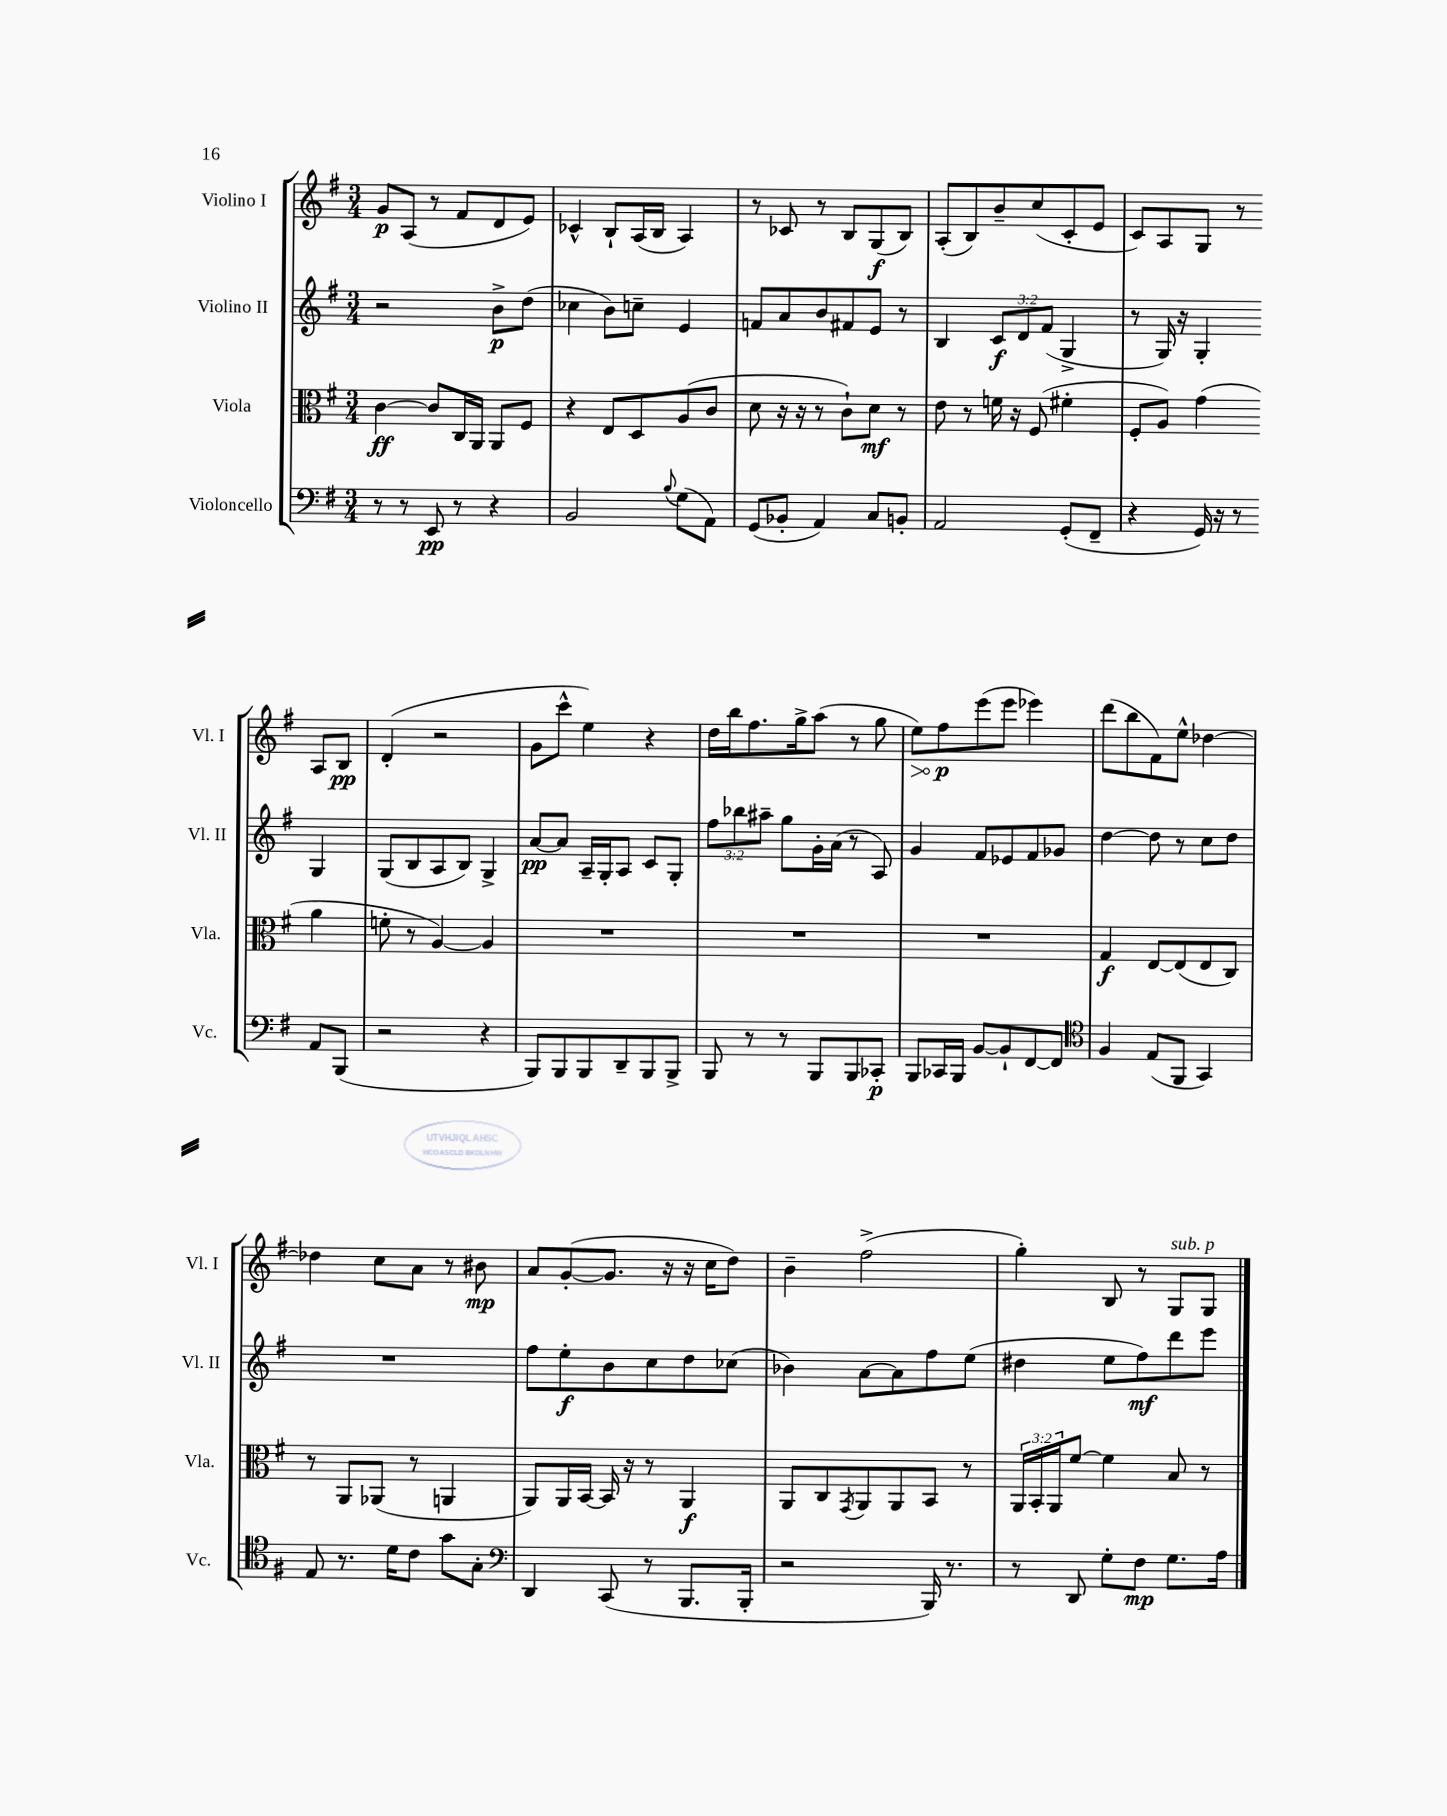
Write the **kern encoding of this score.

**kern	**dynam	**kern	**dynam	**kern	**dynam	**kern	**dynam
*part4	*part4	*part3	*part3	*part2	*part2	*part1	*part1
*staff4	*staff4	*staff3	*staff3	*staff2	*staff2	*staff1	*staff1
*I"Violoncello	*	*I"Viola	*	*I"Violino II	*	*I"Violino I	*
*I'Vc.	*	*I'Vla.	*	*I'Vl. II	*	*I'Vl. I	*
*clefF4	*	*clefC3	*	*clefG2	*	*clefG2	*
*k[f#]	*	*k[f#]	*	*k[f#]	*	*k[f#]	*
*M3/4	*	*M3/4	*	*M3/4	*	*M3/4	*
=1	=1	=1	=1	=1	=1	=1	=1
8r	.	[4c\	ff	2r	.	8g/L	p
8r	.	.	.	.	.	(8A/J	.
8EE/	pp	8c/L]	.	.	.	8r	.
8r	.	16C/L	.	.	.	8f#/L	.
.	.	16AA/JJ	.	.	.	.	.
4r	.	8AA/L	.	8b^\L	p	8d/	.
.	.	8F#/J	.	(8dd\J	.	8e/J)	.
=2	=2	=2	=2	=2	=2	=2	=2
2BB/	.	4r	.	4cc-X\	.	4c-X^^/	.
.	.	8E/L	.	8b\L)	.	8B`/L	.
.	.	8D/	.	8ccn~\J	.	(16A/L	.
.	.	.	.	.	.	16B/JJ	.
8qqB/	.	.	.	.	.	.	.
(8G\L	.	(8A/	.	4e/	.	4A/)	.
8AA\J)	.	8c/J	.	.	.	.	.
=3	=3	=3	=3	=3	=3	=3	=3
(8GG/L	.	8d\	.	8fn/L	.	8r	.
8BB-X'/J	.	16r	.	8a/	.	8c-X/	.
.	.	16r	.	.	.	.	.
4AA/)	.	8r	.	8b/	.	8r	.
.	.	8c`\L)	.	8f#X/	.	8B/L	.
8C/L	.	8d\J	mf	8e/J	.	(8G/	f
8BBn'/J	.	8r	.	8r	.	8B/J)	.
=4	=4	=4	=4	=4	=4	=4	=4
2AA/	.	8e\	.	4B/	.	(8A'/L	.
.	.	8r	.	.	.	8B/)	.
.	.	16fn\	.	12c/L	f	8b~/	.
.	.	16r	.	.	.	.	.
.	.	.	.	12d/	.	.	.
.	.	(8F#/	.	.	.	(8cc/	.
.	.	.	.	(12f#/J	.	.	.
(8GG'/L	.	4f#X'\	.	4G^/	.	8c'/	.
8FF#~/J	.	.	.	.	.	8e/J	.
=5	=5	=5	=5	=5	=5	=5	=5
4r	.	8F#'/L	.	8r	.	8c/L)	.
.	.	8A/J)	.	16G/)	.	8A/	.
.	.	.	.	16r	.	.	.
16GG/)	.	(4g\	.	4G'/	.	8G/J	.
16r	.	.	.	.	.	.	.
8r	.	.	.	.	.	8r	.
8AA/L	.	4a\	.	4G/	.	8A/L	.
(8BBB/J	.	.	.	.	.	8B/J	pp
!!LO:LB:g=z
=6	=6	=6	=6	=6	=6	=6	=6
2r	.	8fn'\	.	(8G/L	.	(4d'/	.
.	.	8r	.	8B/	.	.	.
.	.	[4A/)	.	8A/	.	2r	.
.	.	.	.	8B/J)	.	.	.
4r	.	4A/]	.	4G^/	.	.	.
=7	=7	=7	=7	=7	=7	=7	=7
8BBB/L)	.	2.r	.	[8a/L	pp	8g\L	.
8BBB/	.	.	.	8a/J]	.	8ccc^^\J	.
8BBB/	.	.	.	16A~/LL	.	4ee\)	.
.	.	.	.	16G'/J	.	.	.
8DD~/	.	.	.	8A/J	.	.	.
8BBB/	.	.	.	8c/L	.	4r	.
8BBB^/J	.	.	.	8G'/J	.	.	.
=8	=8	=8	=8	=8	=8	=8	=8
8BBB/	.	2.r	.	12ff#\L	.	16dd\LL	.
.	.	.	.	.	.	16bb\J	.
.	.	.	.	12bb-X\	.	.	.
8r	.	.	.	.	.	8.ff#\	.
.	.	.	.	12aa#X~\J	.	.	.
8r	.	.	.	8gg\L	.	.	.
.	.	.	.	.	.	16gg^\k	.
8BBB/L	.	.	.	16g'\L	.	(8aa\J	.
.	.	.	.	(16a\JJ	.	.	.
8BBB/	.	.	.	8r	.	8r	.
8CC-X'/J	p	.	.	8A/)	.	8gg\	.
=9	=9	=9	=9	=9	=9	=9	=9
!	!	!	!	!	!	!	!LO:HP:b
8BBB/L	.	2.r	.	4g/	.	8ee\L)	>
16CC-X/L	.	.	.	.	.	8ff#\	p
16BBB/JJ	.	.	.	.	.	.	.
[8BB/L	.	.	.	8f#/L	.	(8eee\	]
8BB`/]	.	.	.	8e-X/	.	8eee\J	.
[8FF#/	.	.	.	8f#/	.	4eee-X\)	.
8FF#/J]	.	.	.	8g-X/J	.	.	.
=10	=10	=10	=10	=10	=10	=10	=10
*clefC4	*	*	*	*	*	*	*
4F#/	.	4G/	f	[4dd\	.	(8ddd\L	.
.	.	.	.	.	.	8bb\	.
(8E/L	.	[8E/L	.	8dd\]	.	8f#\)	.
8FF#/J	.	(8E/]	.	8r	.	8ee^^\J	.
4GG/)	.	8E/	.	8cc\L	.	[4dd-X\	.
.	.	8C/J)	.	8dd\J	.	.	.
!!LO:LB:g=z
=11	=11	=11	=11	=11	=11	=11	=11
8E/	.	8r	.	2.r	.	4dd-X\]	.
8.r	.	8AA/L	.	.	.	.	.
.	.	(8AA-X/J	.	.	.	8cc\L	.
16d\KL	.	.	.	.	.	.	.
8c\J	.	8r	.	.	.	8a\J	.
8g\L	.	4AAn/	.	.	.	8r	.
8G'\J	.	.	.	.	.	8b#X\	mp
=12	=12	=12	=12	=12	=12	=12	=12
*clefF4	*	*	*	*	*	*	*
4DD/	.	8AA/L)	.	8ff#\L	.	8a/L	.
.	.	16AA/L	.	8ee'\	f	([8g'/	.
.	.	[16BB/JJ	.	.	.	.	.
(8CC/	.	16BB/]	.	8b\	.	8.g/J]	.
.	.	16r	.	.	.	.	.
8r	.	8r	.	8cc\	.	.	.
.	.	.	.	.	.	16r	.
8.BBB/L	.	4AA/	f	8dd\	.	16r	.
.	.	.	.	.	.	16cc\KL	.
.	.	.	.	(8cc-X\J	.	8dd\J)	.
16BBB'/Jk	.	.	.	.	.	.	.
=13	=13	=13	=13	=13	=13	=13	=13
2r	.	8AA/L	.	4b-X\)	.	4b~\	.
.	.	8C/	.	.	.	.	.
.	.	8qGG/	.	.	.	.	.
.	.	8AA/	.	[8a\L	.	(2ff#^\	.
.	.	8AA/	.	8a\]	.	.	.
16BBB/)	.	8BB/J	.	8ff#\	.	.	.
8.r	.	.	.	.	.	.	.
.	.	8r	.	(8ee\J	.	.	.
=14	=14	=14	=14	=14	=14	=14	=14
8r	.	24AA/LL	.	4dd#X\	.	4gg'\)	.
.	.	24BB'/	.	.	.	.	.
.	.	24AA/J	.	.	.	.	.
8DD/	.	[8f#/J	.	.	.	.	.
8G'\L	.	4f#\]	.	8ee\L	.	8B/	.
8F#\J	mp	.	.	8ff#\)	mf	8r	.
!	!	!	!	!	!	!LO:TX:a:i:t=sub. p	!
8.G\L	.	8B/	.	8ddd\	.	8G/L	.
.	.	8r	.	8eee\J	.	8G/J	.
16A\Jk	.	.	.	.	.	.	.
==	==	==	==	==	==	==	==
*-	*-	*-	*-	*-	*-	*-	*-
